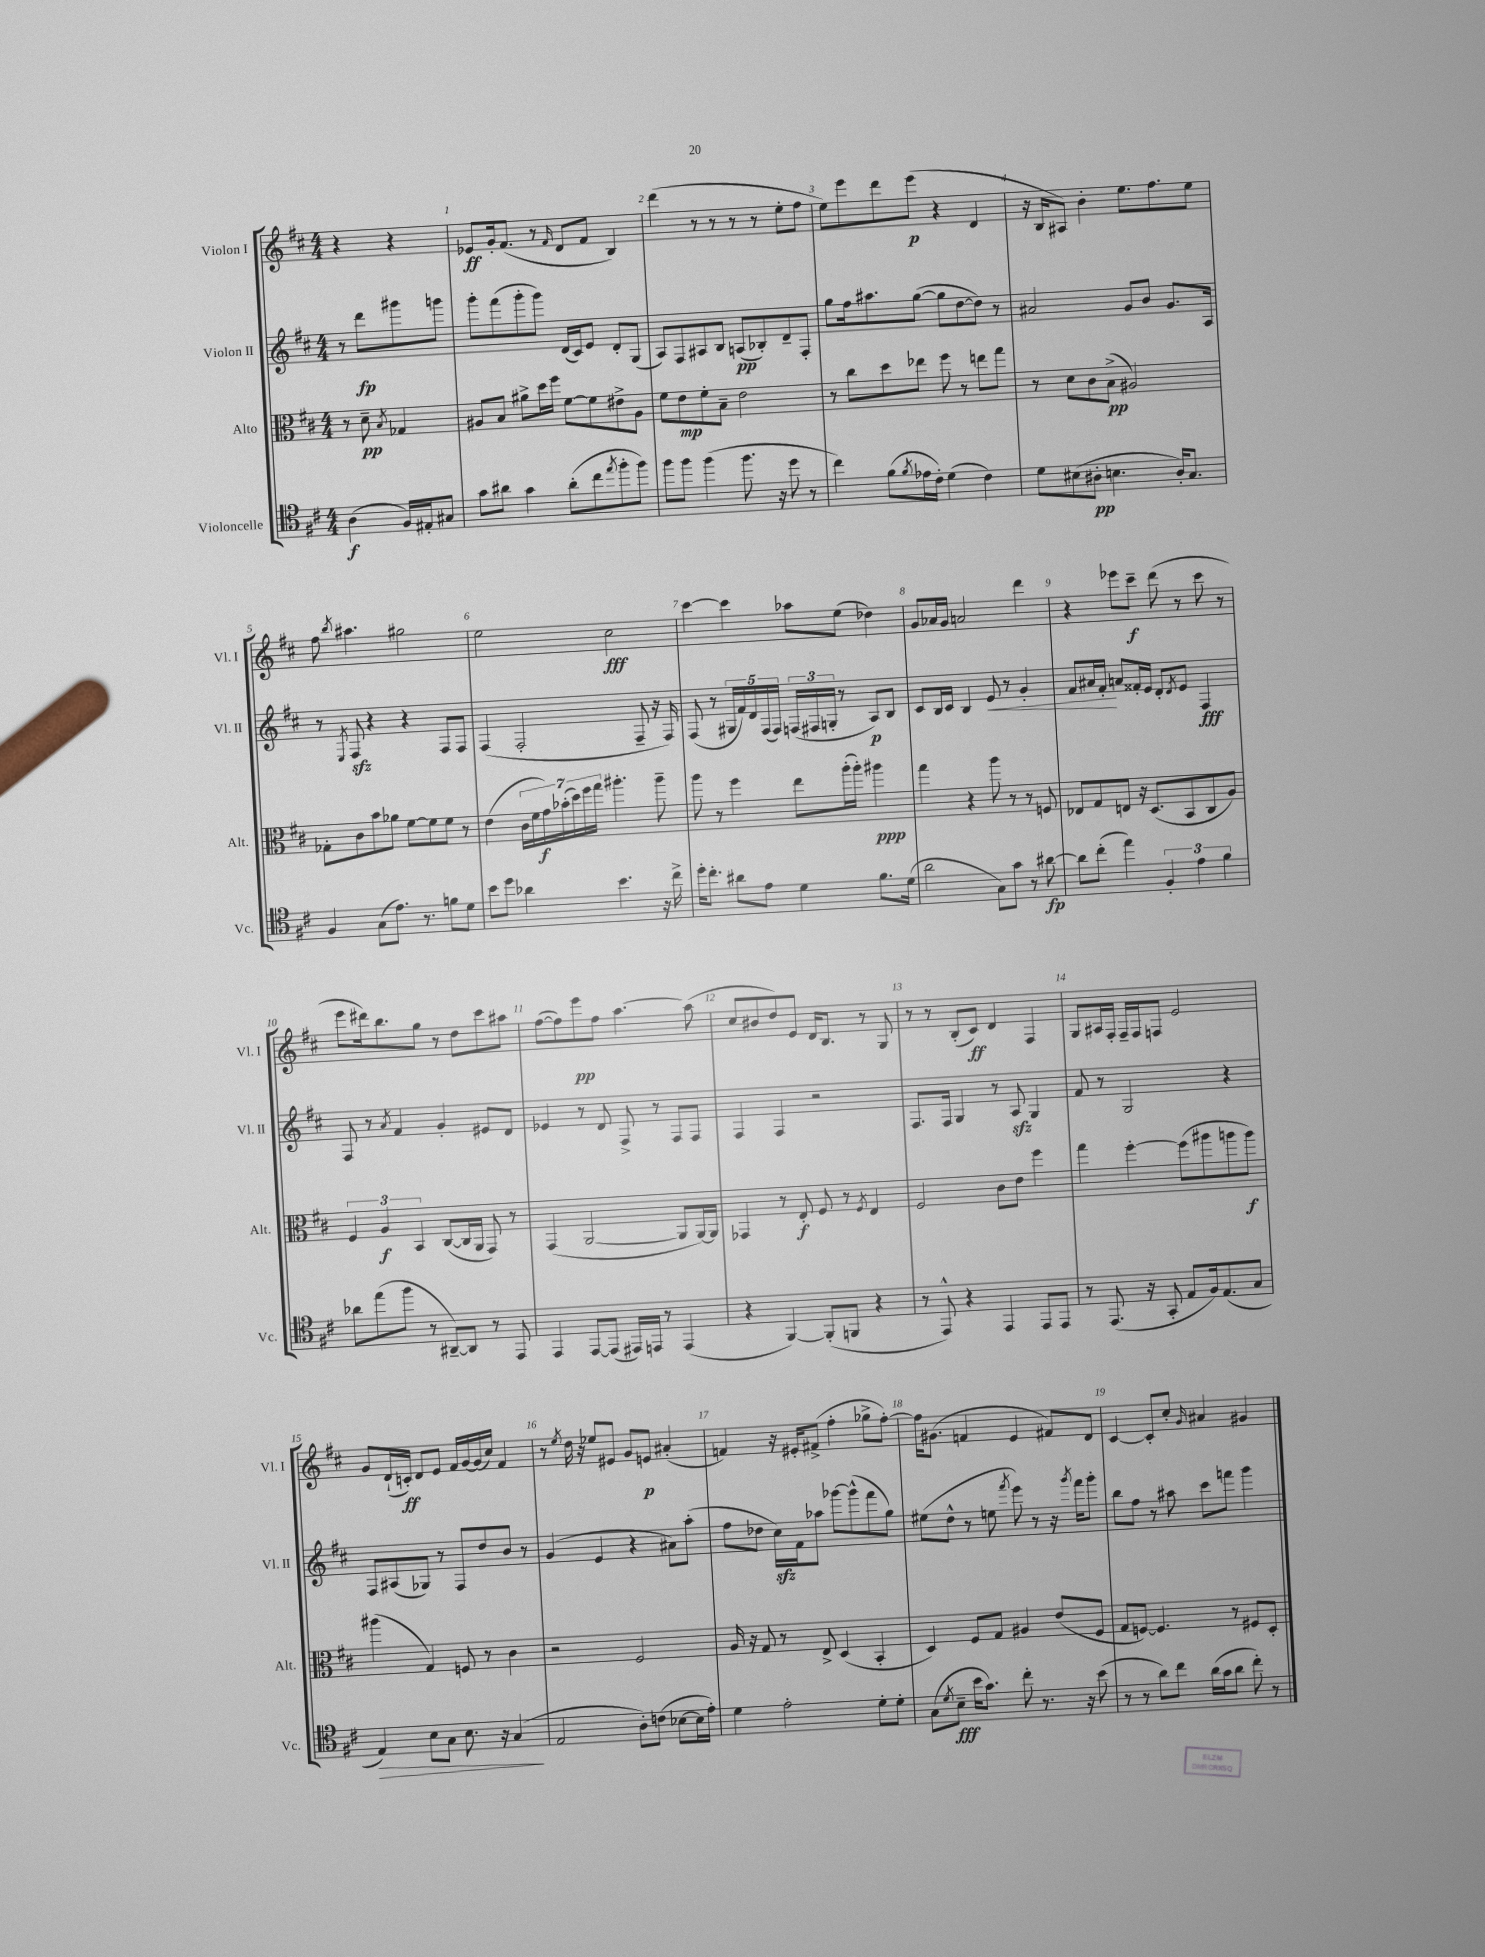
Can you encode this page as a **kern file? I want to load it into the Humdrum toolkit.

**kern	**kern	**kern	**kern
*staff4	*staff3	*staff2	*staff1
*clefC4	*clefC3	*clefG2	*clefG2
*k[f#c#]	*k[f#c#]	*k[f#c#]	*k[f#c#]
*M4/4	*M4/4	*M4/4	*M4/4
(4A\	8r	8r	4r
.	8d~\	8ddd\L	.
.	8qB/	.	.
16F#/LL)	4G-/	8ggg#\	4r
16E#'/J	.	.	.
8G#/J	.	8ggg\J	.
=	=	=	=
8g\L	8A#/L	8ggg'\L	8e-/L
8a#\J	8B/J	(8fff#\	16g'/k
.	.	.	(8.f#/J
4g\	8a#^\L	8ggg'\	.
.	16dd\L	8ggg\J)	8r
.	16ff#\JJ	.	.
.	.	.	16qqf#/
(8a#'\L	[8f#\L	(16d/LL	8d/L
.	.	16c#/J)	.
8cc#\	8f#\]	8e/J	8f#/J
8qee/	.	.	.
8ff#'\	8e#^\	8d'/L	4B/)
8ff#\J)	8A#\J	(8G/J	.
=	=	=	=
8ff#\L	8f#\L	8A/L)	(4ddd\
8ff#\J	8e\	8F#/	.
(4ff#\	8f#'\	8A#/	8r
.	8B~\J	8B/J	8r
8.ff#\	2e\	(8A/L	8r
.	.	8B-'/)	8r
16r	.	.	.
8dd\	.	8d~/	8ee'\L
8r	.	8F#'/J	8ff#\J
=	=	=	=
4cc#\)	8r	8gg\L	8ee\L)
.	8cc#\L	16ff#\k	8eee\
.	.	8.aa#\	.
(8f#\L	8dd\	.	8ddd\
8qf#/	.	.	.
16e-\L	8ee-\J	([8gg\J	(8eee\J
16c#'\JJ)	.	.	.
(4d\	8ff#\	8gg\]L	4r
.	8r	[8dd\	.
4c#\)	8ee\L	8dd\]J)	4d/
.	8gg\J	8r	.
=	=	=	=
8d\L	8r	2a#/	16r
.	.	.	16B/LK
(8B#\	8d\L	.	8A#/J)
8A#'\J	8c#\	.	4b'\
4.B\	(8B^\J	.	.
.	2A#/)	8g/L	8.ee\L
.	.	8b/J	.
.	.	.	8.ff#\
16A#'/LK)	.	8.g/L	.
8.G/J	.	.	.
.	.	.	8ee\J
.	.	16A/Jk	.
=	=	=	=
4F#/	8G-'\L	8r	8ff#\
.	.	8qE/	8qbb/
.	8c#\	8F#/	4.aa#\
(8G\L	8b\	4r	.
8.e\J)	8a-\J	.	.
.	[8f#\L	4r	2gg#\
8.r	.	.	.
.	8f#\]	.	.
8f\L	8f#\J	8F#/L	.
8d\J	8r	8F#/J	.
=	=	=	=
8b\L	(4e\	(4F#/	2ee\
8dd\J	.	.	.
4a-\	28c#\LL	2F#'/	.
.	28f#\	.	.
.	28g\)	.	.
.	(28b-'\	.	.
.	28dd\)	.	.
.	28ff#\	.	.
.	28gg\JJ	.	.
4.b\	4.aa#'\	.	2cc#\
.	.	8F#~/	.
16r	8aa#~\	16r	.
16cc#^\	.	16F#/)	.
=	=	=	=
16dd'\LK	8aa\	(8F#/	[4ccc#\
8.cc#'\J	.	.	.
.	8r	8r	.
8a#\L	4ff#\	20G#/LL	4ccc#\]
.	.	20f#/)	.
.	.	20d/	.
8e\J	.	.	.
.	.	(20F#/	.
.	.	20F#/JJ)	.
4d\	8ee\L	(24F/LL	8aa-\L
.	.	24F#/	.
.	.	24G'/JJ	.
.	(16aa'\L	8r	(8ee\J
.	16aa'\JJ)	.	.
8.f#\L	4aa#\	8A/L)	4dd-\)
.	.	8B/J	.
(16d\Jk	.	.	.
=	=	=	=
2a\	4gg\	8c#/L	8g/L
.	.	16B/L	16a-/L
.	.	16c#/JJ	16g/JJ
.	4r	4B/	2a/
8G\L)	8aa\	8e/	.
8g\J	8r	8r	.
8r	8r	4g'/	4ddd\
[8a#\	8F/	.	.
=	=	=	=
8a#\]L	8E-/L	8f#/L	4r
(8cc#'\J	8G/	16a#/L	.
.	.	16f#'/JJ	.
4ee\)	8E/J	8a/L	8eee-\L
.	16r	16f##'/L	8ccc#~\J
.	(8.D/L	16e/JJ	.
6F#'/	.	8d'/L	(8ddd\
.	.	8qd/	.
.	8BB/	8e/J	8r
6e\	.	.	.
.	8C#/	4F#/	8ccc#\
6f#\	.	.	.
.	8A/J)	.	8r
=	=	=	=
8a-\L	6F#/	8F#/	8eee\L
(8ee\	.	8r	16ddd#\k)
.	6A/	.	.
.	.	.	8.bb\
.	.	8qa/	.
8ff#\J	.	4f#/	.
.	6BB/	.	.
8r	.	.	8gg\J
[8AA#~/L)	([8C#/L	4g'/	8r
8AA#/]J	16C#/]L	.	8dd\L
.	16AA/JJ	.	.
8r	8GG/)	8e#/L	8ccc#\
8EE/	8r	8d/J	8aa#\J
=	=	=	=
4EE/	(4GG/	4e-/	([8ff#\L
.	.	.	8ff#\])
[8EE/L	[2AA/	8r	8eee\
(8EE/]J	.	8d/	8ff#\J
16EE#/LL)	.	8F#^/	[4.aa\
16EE/JJ	.	.	.
8r	.	8r	.
(4EE/	8AA/]L	8F#/L	.
.	[16AA/L)	8F#/J	(8aa\]
.	16AA/]JJ	.	.
=	=	=	=
4r	4GG-/	4F#/	8cc#/L
.	.	.	8b#/
[4FF#/)	8r	4F#/	8dd/)
.	8E'/	.	8e/J
(8FF#'/]L	8F#/	2r	16d/LK
.	.	.	8.B/J
8FF/J	8r	.	.
.	8qF#/	.	.
4r	4E/	.	8r
.	.	.	8G/
=	=	=	=
8r	2F#/	8.F#/L	8r
8EE^^/)	.	.	8r
.	.	16F#/Jk	.
4r	.	4G/	(8B'/L
.	.	.	8c#/J)
4EE/	8c#\L	8r	4d/
.	8e\J	8A/	.
8EE/L	4ff#\	4G/	4F#/
8EE/J	.	.	.
=	=	=	=
8r	4gg\	8f#/	8G/L
(8.EE/	.	8r	16A#/L
.	.	.	16F#'/JJ
.	[4ff#'\	2G/	16F#~/LL
16r	.	.	16F#/J
8GG'/	.	.	8F/J
8E/L	(8ff#\]L	.	2e/
16F#/k)	8aa#\	.	.
(8.E/	.	.	.
.	8aa\	4r	.
8G/J	8aa\J)	.	.
=	=	=	=
4E/)	(4aa#\	8F#/L	8g/L
.	.	(8A#/	(16d`/L
.	.	.	16c'/JJ)
8B\L	4G/)	8G-/J)	8d/L
8G\J	.	8r	8e/J
8.B\	8F/	8F#/L	16f#/LL
.	.	.	[16g/
.	8r	8dd/	(16g/]
16r	.	.	16cc#/JJ)
(4G/	4c#\	8b/J	4f#/
.	.	8r	.
=	=	=	=
2E/	2r	(4g/	8r
.	.	.	8qee/
.	.	.	16dd\
.	.	.	16r
.	.	4e/	8ee-/L
.	.	.	8e#/J
8A'\L)	2F#/	4r	8g/L
(8c\J	.	.	8e/J
[8B-\L	.	8a#\L)	(4a#'/
16B-\]L	.	(8aa'\J	.
16e'\JJ)	.	.	.
=	=	=	=
4d\	16A/	8ff#\L	4f/)
.	16r	.	.
.	8G/	8dd-\J	.
2e'\	8r	16cc#\LL)	16r
.	.	16f#\J	16e#'/LK
.	8E^/	8aa-\J	(8f#^/J
.	(4D/	[8ggg-\L	4ff#'\
.	.	(8ggg-^^\]	.
8d'\L	4BB'/	8fff#\	8gg-^\L
8d'\J	.	8gg\J)	[8ff#'\J)
=	=	=	=
(8G\L	4D/)	(8ee#\L	16ff#\]LK
.	.	.	(8.g#\J
8qd/	.	.	.
8B~\J	.	8dd^^\J	.
16b\LK	8F#/L	8r	4f/
8.g\J)	.	.	.
.	8G/J	8ee\	.
.	.	8qfff#/	.
8cc#'\	4A#/	8eee\)	4e/
8.r	.	8r	.
.	(8e/L	16r	8f#/L)
.	.	8qggg/	.
16r	.	16fff#\LK	.
(8b\	8F#/J	8ggg'\J	8d/J
=	=	=	=
8r	8G/L	8bb\L	[4c#/
8r	[8F/J)	8ff#\J	.
8a\L)	4.F/]	8r	8c#'/]L
8cc#\J	.	8aa#\	8cc#'/J
.	.	.	16qqg/
(16a\LL	.	8ccc#\L	4a#/
16g\J	.	.	.
8a\J	8r	8fff\J	.
8cc#'\)	8F#/L	4ggg\	4g#/
8r	8D'/J	.	.
==	==	==	==
*-	*-	*-	*-
